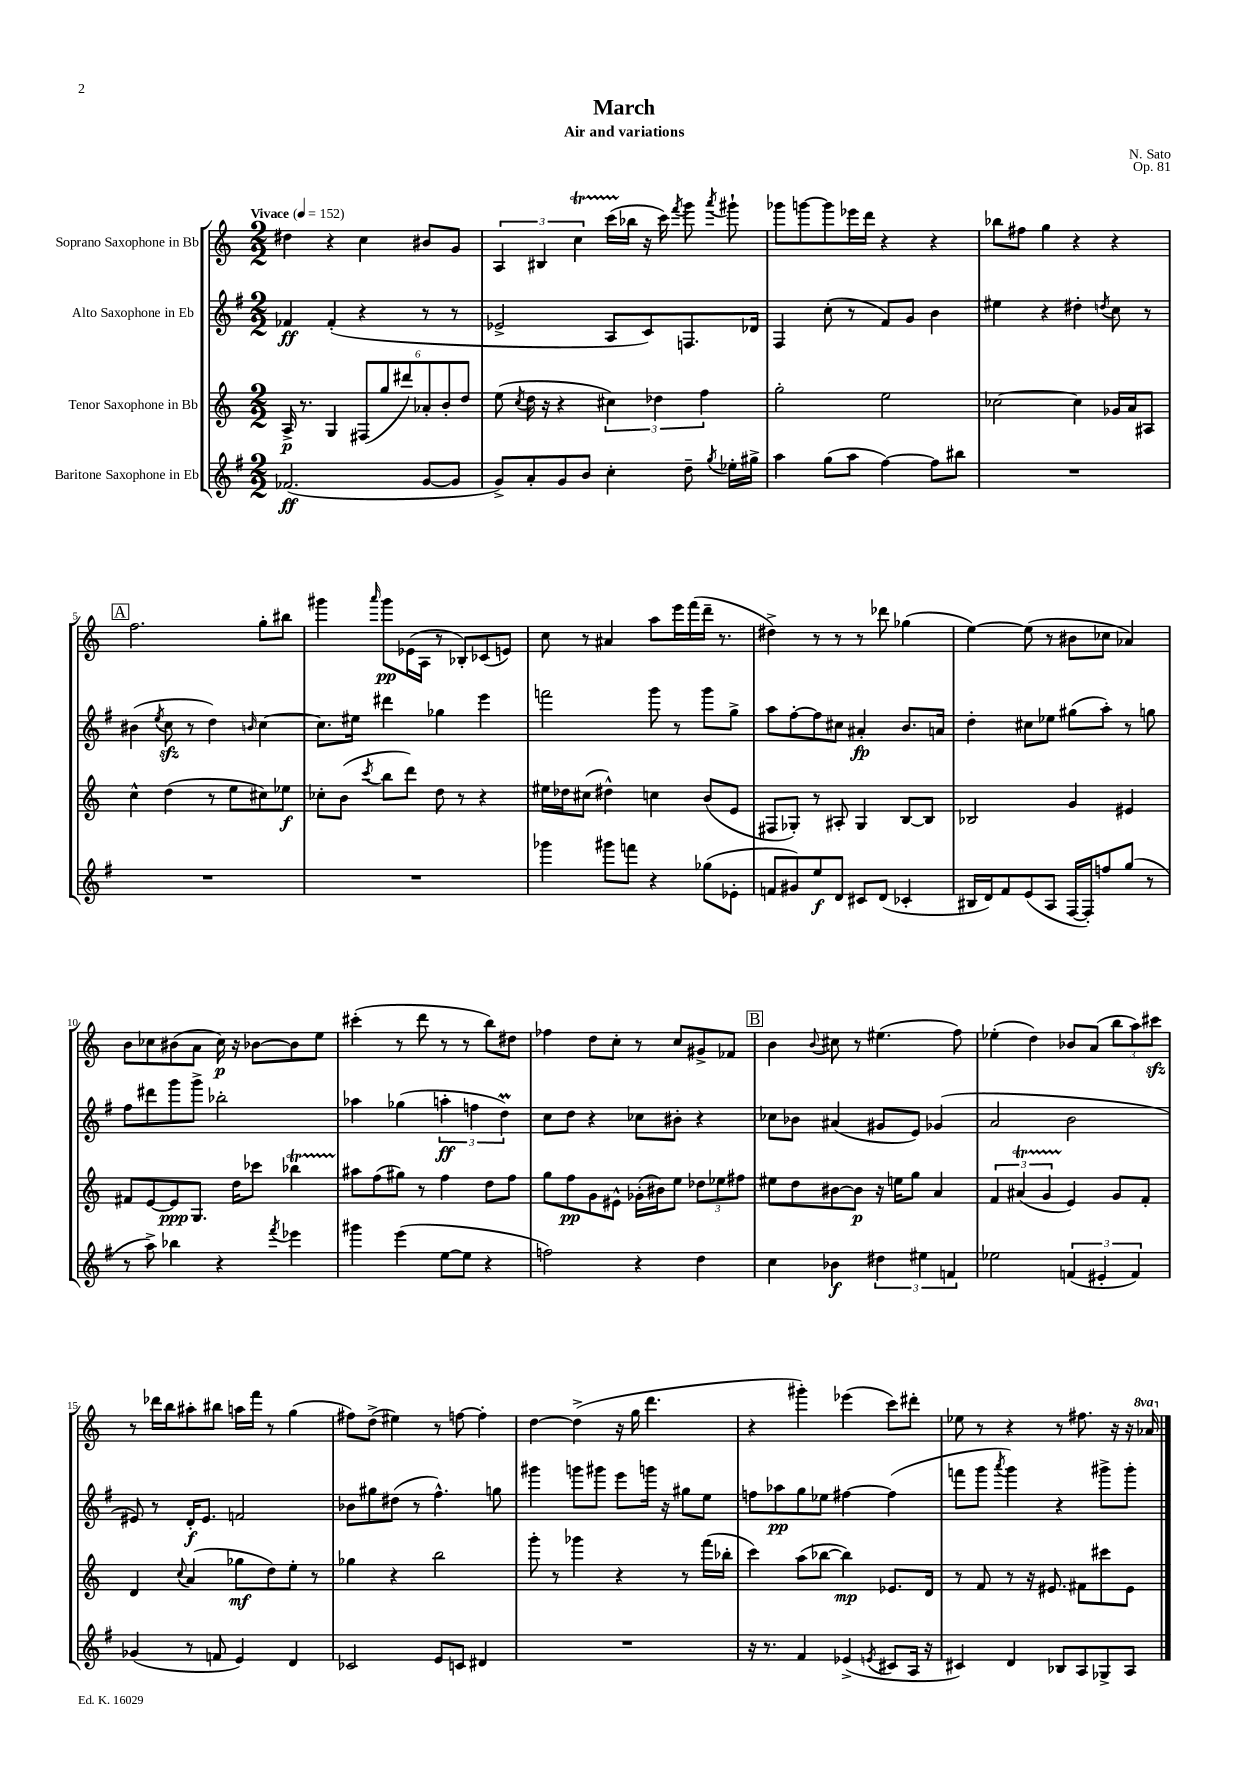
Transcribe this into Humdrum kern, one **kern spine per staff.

**kern	**dynam	**kern	**dynam	**kern	**dynam	**kern	**dynam
*part4	*part4	*part3	*part3	*part2	*part2	*part1	*part1
*staff4	*staff4	*staff3	*staff3	*staff2	*staff2	*staff1	*staff1
*I"Baritone Saxophone in Eb	*	*I"Tenor Saxophone in Bb	*	*I"Alto Saxophone in Eb	*	*I"Soprano Saxophone in Bb	*
*clefG2	*	*clefG2	*	*clefG2	*	*clefG2	*
*k[f#]	*	*k[]	*	*k[f#]	*	*k[]	*
*M2/2	*	*M2/2	*	*M2/2	*	*M2/2	*
*MM152	*	*MM152	*	*MM152	*	*MM152	*
=1	=1	=1	=1	=1	=1	=1	=1
!	!	!	!	!	!	!LO:TX:a:B:t=Vivace	!
(2.f-X/	ff	16A^/	p	4f-X/	ff	4dd#X\	.
.	.	8.r	.	.	.	.	.
.	.	4G/	.	(4f-'/	.	4r	.
.	.	(12F#X/L	.	4r	.	4cc\	.
.	.	12gg/	.	.	.	.	.
.	.	12ddd#X/)	.	.	.	.	.
[8g/L	.	12a-X'/	.	8r	.	8b#X/L	.
.	.	12b'/	.	.	.	.	.
8g/J]	.	.	.	8r	.	8g/J	.
.	.	12dd/J	.	.	.	.	.
=2	=2	=2	=2	=2	=2	=2	=2
8g^/L)	.	(8ee\	.	2e-X^/	.	6A/	.
.	.	8qcc/	.	.	.	.	.
8a'/	.	16dd\	.	.	.	.	.
.	.	.	.	.	.	6B#X/	.
.	.	16r	.	.	.	.	.
8g/	.	4r	.	.	.	.	.
.	.	.	.	.	.	6ccT\	.
8b/J	.	.	.	.	.	.	.
4cc'\	.	6cc#X\)	.	8A/L	.	(16cccTTT\LL	.
.	.	.	.	.	.	16bb-X\JJ	.
.	.	.	.	8c/)	.	16r	.
.	.	6dd-X\	.	.	.	.	.
.	.	.	.	.	.	16ccc\)	.
.	.	.	.	.	.	8qfff/	.
8dd~\	.	.	.	8.Fn/	.	8ggg\	.
.	.	6ff\	.	.	.	.	.
8qgg/	.	.	.	.	.	8qaaa/	.
16ee-X'\LL	.	.	.	.	.	8ggg#X`\	.
16gg#X^\JJ	.	.	.	16d-X/Jk	.	.	.
=3	=3	=3	=3	=3	=3	=3	=3
4aa\	.	2gg'\	.	4F#/	.	8ggg-X\L	.
.	.	.	.	.	.	[8gggn\	.
(8gg\L	.	.	.	(8cc'\	.	8ggg\]	.
8aa\J	.	.	.	8r	.	16eee-X\L	.
.	.	.	.	.	.	16ddd\JJ	.
[4ff#\)	.	2ee\	.	8f#/L)	.	4r	.
.	.	.	.	8g/J	.	.	.
8ff#\L]	.	.	.	4b\	.	4r	.
8bb#X\J	.	.	.	.	.	.	.
=4	=4	=4	=4	=4	=4	=4	=4
1r	.	[2cc-X\	.	4ee#X\	.	8bb-X\L	.
.	.	.	.	.	.	8ff#X\J	.
.	.	.	.	4r	.	4gg\	.
.	.	4cc-\]	.	4dd#X'\	.	4r	.
.	.	.	.	8qddn/	.	.	.
.	.	16g-X/LL	.	8cc\	.	4r	.
.	.	16a/J	.	.	.	.	.
.	.	8A#X/J	.	8r	.	.	.
!!LO:LB:g=z
!!LO:REH:place=s1:t=A
=5	=5	=5	=5	=5	=5	=5	=5
1r	.	4cc^^\	.	(4b#X\	.	2.ff\	.
.	.	.	.	8qee/	.	.	.
.	.	(4dd\	.	8cczz\	.	.	.
.	.	.	.	8r	.	.	.
.	.	8r	.	4dd\)	.	.	.
.	.	8ee\L	.	.	.	.	.
.	.	.	.	16qqbn/	.	.	.
.	.	8cc#X\)	.	[4cc\	.	8gg'\L	.
.	.	8ee-X\J	f	.	.	8bb#X\J	.
=6	=6	=6	=6	=6	=6	=6	=6
1r	.	8cc-X'\L	.	8.cc\L]	.	4ggg#X\	.
.	.	(8b\J	.	.	.	.	.
.	.	.	.	16ee#X\Jk	.	.	.
.	.	8qccc/	.	.	.	16qqaaa/	.
.	.	8bb\L	.	4ddd#X\	.	8ggg#\L	pp
.	.	8ddd\J)	.	.	.	(16e-X\L	.
.	.	.	.	.	.	16A\JJ	.
.	.	8dd\	.	4gg-X\	.	8r	.
.	.	8r	.	.	.	8B-X'/L)	.
.	.	4r	.	4eee\	.	(8c-X/	.
.	.	.	.	.	.	8en/J)	.
=7	=7	=7	=7	=7	=7	=7	=7
4ggg-X\	.	16ee#X\LL	.	2fffn\	.	8cc\	.
.	.	16dd-X\J	.	.	.	.	.
.	.	(8cc#X\J	.	.	.	8r	.
8ggg#X\L	.	4dd#X^^\)	.	.	.	4a#X/	.
8fffn\J	.	.	.	.	.	.	.
4r	.	4ccn\	.	8ggg\	.	8aa\L	.
.	.	.	.	8r	.	16eee\L	.
.	.	.	.	.	.	(16fff\	.
(8gg-X\L	.	(8b/L	.	8ggg\L	.	16ddd~\JJ	.
.	.	.	.	.	.	8.r	.
8e-X'\J	.	8e/J	.	8gg^\J	.	.	.
=8	=8	=8	=8	=8	=8	=8	=8
8fn/L	.	8F#X/L	.	8aa\L	.	4dd#X^\)	.
8g#X/)	.	8G-X'/J)	.	[8ff#'\	.	.	.
8ee/	f	8r	.	8ff#\]	.	8r	.
8d/J	.	8A#X'/	.	8cc#X\J	.	8r	.
8c#X/L	.	4G-/	.	4a#X'/	fp	8r	.
(8d/J	.	.	.	.	.	8ddd-X\	.
4c-X'/	.	[8B/L	.	8.b/L	.	(4gg-X\	.
.	.	8B/J]	.	.	.	.	.
.	.	.	.	16an/Jk	.	.	.
=9	=9	=9	=9	=9	=9	=9	=9
16B#X/LL	.	2B-X/	.	4dd'\	.	[4ee\)	.
16d/J)	.	.	.	.	.	.	.
8f#/	.	.	.	.	.	.	.
(8e/	.	.	.	8cc#X\L	.	(8ee\]	.
8A/J	.	.	.	8ee-X\J	.	8r	.
[16F#/LL	.	4g/	.	(8gg#X\L	.	8b#X\L	.
16F#'/J])	.	.	.	.	.	.	.
8ffn/	.	.	.	8aa'\J)	.	8cc-X\J	.
(8gg/J	.	4e#X/	.	8r	.	4a-X/)	.
8r	.	.	.	8ggn\	.	.	.
!!LO:LB:g=z
=10	=10	=10	=10	=10	=10	=10	=10
8r	.	8f#X/L	.	8ff#\L	.	8b\L	.
8aa^\)	.	[8e/	.	8ddd#X\	.	8cc-X\	.
4bb-X\	.	8e/]	ppp	8ggg\	.	(8b#X\	.
.	.	8.G/J	.	8ggg^\J	.	8a\J	.
4r	.	.	.	2bb-X'\	.	16cc-\)	p
.	.	16dd\KL	.	.	.	16r	.
.	.	8ccc-X\J	.	.	.	[8b-X\L	.
8qfff#/	.	.	.	.	.	.	.
4eee-X\	.	4bb-XT\	.	.	.	8b-\]	.
.	.	.	.	.	.	8ee\J	.
=11	=11	=11	=11	=11	=11	=11	=11
4ggg#X\	.	8aa#X\L	.	4aa-X\	.	(4ccc#X'\	.
.	.	(8ff\	.	.	.	.	.
(4eee\	.	8gg#X\J)	.	(4gg-X\	.	8r	.
.	.	8r	.	.	.	8ddd\	.
[8ee\L	.	4ff\	.	6aan'\	ff	8r	.
8ee\J]	.	.	.	.	.	8r	.
.	.	.	.	6ffn\	.	.	.
4r	.	8dd\L	.	.	.	8bb\L)	.
.	.	.	.	6ddM\)	.	.	.
.	.	8ff\J	.	.	.	8dd#X\J	.
=12	=12	=12	=12	=12	=12	=12	=12
2ffn\)	.	8gg\L	.	8cc\L	.	4ff-X\	.
.	.	8ff\	pp	8dd\J	.	.	.
.	.	8g\	.	4r	.	8dd\L	.
.	.	8e#X^^\J	.	.	.	8cc'\J	.
4r	.	(16g-X'\LL	.	8cc-X\L	.	8r	.
.	.	16b#X\J)	.	.	.	.	.
.	.	8ee\J	.	8b#X'\J	.	8cc/L	.
4dd\	.	12dd-X\L	.	4r	.	8g#X^/	.
.	.	12ee-X\	.	.	.	.	.
.	.	.	.	.	.	8f-X/J	.
.	.	12ff#X\J	.	.	.	.	.
!!LO:REH:place=s1:t=B
=13	=13	=13	=13	=13	=13	=13	=13
4cc\	.	8ee#X\L	.	8cc-X\L	.	4b\	.
.	.	8dd\	.	8b-X\J	.	.	.
.	.	.	.	.	.	8qqb/	.
4b-X\	f	[8b#X\	.	(4a#X/	.	8cc#X\	.
.	.	8b#\J]	p	.	.	8r	.
6dd#X\	.	16r	.	8g#X/L	.	(4.ee#X\	.
.	.	16een\KL	.	.	.	.	.
.	.	8gg\J	.	8e/J)	.	.	.
6ee#X\	.	.	.	.	.	.	.
.	.	4a/	.	(4g-X/	.	.	.
6fn/	.	.	.	.	.	.	.
.	.	.	.	.	.	8ff\)	.
=14	=14	=14	=14	=14	=14	=14	=14
2ee-X\	.	6f/	.	2a/	.	(4ee-X'\	.
.	.	(6a#Xt/	.	.	.	.	.
.	.	.	.	.	.	4dd\)	.
.	.	6gTTT/	.	.	.	.	.
(6fn/	.	4e/)	.	2b\	.	8b-X/L	.
.	.	.	.	.	.	(8a/J	.
6e#X'/	.	.	.	.	.	.	.
.	.	8g/L	.	.	.	12bb\L	.
6f/)	.	.	.	.	.	12aa\)	.
.	.	8f'/J	.	.	.	.	.
.	.	.	.	.	.	12ccc#Xzz\J	.
!!LO:LB:g=z
=15	=15	=15	=15	=15	=15	=15	=15
(4g-X/	.	4d/	.	8e#X/)	.	8r	.
.	.	.	.	8r	.	16ddd-X\LL	.
.	.	.	.	.	.	16bb\J	.
.	.	8qqcc/	.	.	.	.	.
8r	.	(4a/	.	16d'/KL	f	8aa#X'\	.
.	.	.	.	8.e#/J	.	.	.
8fn/	.	.	.	.	.	8bb#X\J	.
4e/)	.	8gg-X\L	mf	2fn/	.	16aan\LL	.
.	.	.	.	.	.	16fff\JJ	.
.	.	8dd\)	.	.	.	8r	.
4d/	.	8ee'\J	.	.	.	(4gg\	.
.	.	8r	.	.	.	.	.
=16	=16	=16	=16	=16	=16	=16	=16
2c-X/	.	4gg-X\	.	8b-X\L	.	8ff#X\L)	.
.	.	.	.	8gg#X\	.	(8dd^\J	.
.	.	4r	.	(8dd#X\J	.	4ee#X\)	.
.	.	.	.	8r	.	.	.
8e/L	.	2bb\	.	4.ff#^^\)	.	8r	.
8cn/J	.	.	.	.	.	[8ffn\	.
4d#X/	.	.	.	.	.	4ff'\]	.
.	.	.	.	8ggn\	.	.	.
=17	=17	=17	=17	=17	=17	=17	=17
1r	.	8ggg'\	.	4ggg#X\	.	[4dd\	.
.	.	8r	.	.	.	.	.
.	.	4ggg-X\	.	8gggn\L	.	(4dd^\]	.
.	.	.	.	8ggg#X\J	.	.	.
.	.	4r	.	8eee\L	.	16r	.
.	.	.	.	.	.	16gg\	.
.	.	.	.	16gggn\Jk	.	4.ddd\	.
.	.	.	.	16r	.	.	.
.	.	8r	.	8gg#X\L	.	.	.
.	.	(16fff\LL	.	8ee\J	.	.	.
.	.	16bb-X'\JJ	.	.	.	.	.
=18	=18	=18	=18	=18	=18	=18	=18
16r	.	4ccc\)	.	8ffn\L	.	4r	.
8.r	.	.	.	.	.	.	.
.	.	.	.	8aa-X\	pp	.	.
4f#/	.	(8aa\L	.	8gg\	.	4ggg#X'\)	.
.	.	[8bb-X\J	.	8ee-X\J	.	.	.
(4e-X^/	.	4bb-\])	mp	[4ff#X\	.	(4eee-X\	.
8qen/	.	.	.	.	.	.	.
8c#X/L	.	8.e-X/L	.	(4ff#\]	.	8ccc\L)	.
16A/Jk	.	.	.	.	.	8ddd#X'\J	.
16r	.	16d/Jk	.	.	.	.	.
=19	=19	=19	=19	=19	=19	=19	=19
4c#X/)	.	8r	.	8fffn\L	.	8ee-X\	.
.	.	8f/	.	8ggg\J	.	8r	.
.	.	.	.	8qaaa/	.	.	.
4d/	.	8r	.	4ggg\)	.	4r	.
.	.	16r	.	.	.	.	.
.	.	8.e#X/	.	.	.	.	.
8B-X/L	.	.	.	4r	.	8r	.
8A/	.	8f#X\L	.	.	.	8.ff#X\	.
8G-X^/	.	8ccc#X\	.	8ggg#X^\L	.	.	.
.	.	.	.	.	.	16r	.
8A/J	.	8e#\J	.	8ggg#'\J	.	16r	.
*	*	*	*	*	*	*8va	*
.	.	.	.	.	.	16aa-X/	.
*	*	*	*	*	*	*X8va	*
==	==	==	==	==	==	==	==
*-	*-	*-	*-	*-	*-	*-	*-
